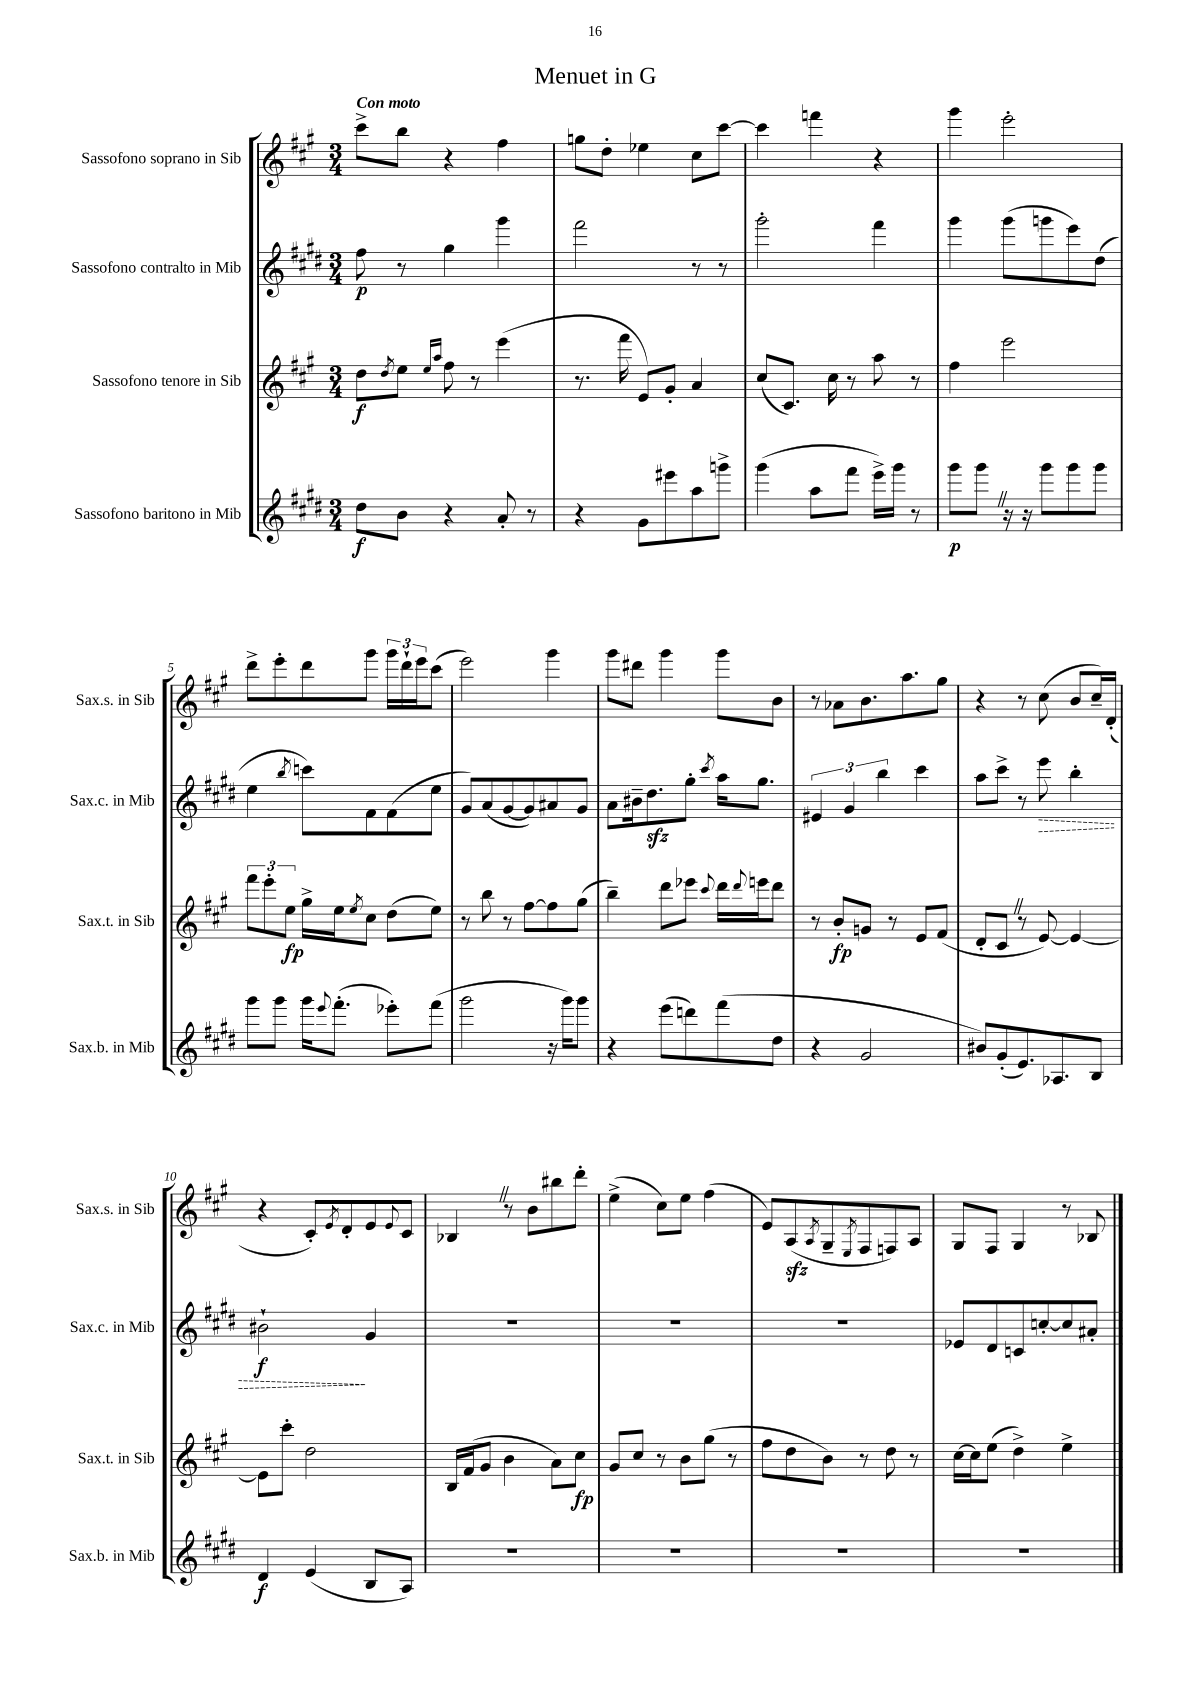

**kern	**kern	**kern	**kern
*staff4	*staff3	*staff2	*staff1
*clefG2	*clefG2	*clefG2	*clefG2
*k[f#c#g#d#]	*k[f#c#g#]	*k[f#c#g#d#]	*k[f#c#g#]
*M3/4	*M3/4	*M3/4	*M3/4
8dd#\L	8dd\L	8ff#\	8ccc#^\L
.	8qdd/	.	.
8b\J	8ee\J	8r	8bb\J
.	16qqee/LL	.	.
.	16qqaa/JJ	.	.
4r	8ff#\	4gg#\	4r
.	8r	.	.
8a'/	(4eee\	4ggg#\	4ff#\
8r	.	.	.
=	=	=	=
4r	8.r	2fff#\	8gg\L
.	.	.	8dd'\J
.	16fff#\	.	.
8g#\L	8e/L)	.	4ee-\
8eee#\	8g#'/J	.	.
8aa\	4a/	8r	8cc#\L
8ggg^\J	.	8r	[8ccc#\J
=	=	=	=
(4ggg#\	(8cc#/L	2ggg#'\	4ccc#\]
.	8.c#/J)	.	.
8aa\L	.	.	4fff\
.	16cc#\	.	.
8fff#\J	8r	.	.
16eee^\LL)	8aa\	4fff#\	4r
16ggg#\JJ	.	.	.
8r	8r	.	.
=	=	=	=
8ggg#\L	4ff#\	4ggg#\	4ggg#\
8ggg#\J	.	.	.
16r	2eee\	(8ggg#\L	2eee'\
16r	.	.	.
8ggg#\L	.	8ggg\	.
8ggg#\	.	8eee\)	.
8ggg#\J	.	(8dd#\J	.
=	=	=	=
8ggg#\L	12fff#\L	4ee\	8ddd^\L
.	12eee'\	.	.
8ggg#\J	.	.	8eee'\
.	12ee\J	.	.
.	.	8qbb/	.
16ggg#\LK	16gg#^\LL	8ccc\L)	8ddd\
8qqeee/	.	.	.
(8.fff#'\J	16ee\J	.	.
.	8qee/	.	.
.	8cc#\J	8f#\	8ggg#\J
8eee-'\L)	(8dd\L	(8f#\	24ggg#\LL
.	.	.	24ddd`\
.	.	.	24eee\J
(8fff#\J	8ee\J)	8ee\J	(8ccc#\J
=	=	=	=
2ggg#\	8r	8g#/L)	2eee\)
.	8bb\	(8a/	.
.	8r	[8g#/	.
.	[8ff#\L	8g#/])	.
16r	8ff#\]	8a#/	4ggg#\
16ggg#\LK)	.	.	.
8ggg#\J	(8gg#\J	8g#/J	.
=	=	=	=
4r	4bb~\)	8a\L	8ggg#\L
.	.	16b#~\k	8ddd#\J
.	.	8.dd#\	.
(8eee\L	8ddd\L	.	4ggg#\
8ddd\)	8eee-\J	8gg#'\J	.
.	8qqccc#/	8qccc#/	.
(8fff#\	16ddd\LL	16aa\LK	8ggg#\L
.	8qqddd/	.	.
.	16eee\J	8.gg#\J	.
8dd#\J	8ddd\J	.	8b\J
=	=	=	=
4r	8r	6e#/	8r
.	8b'/L	.	8a-\L
.	.	6g#/	.
2g#/	8g/J	.	8.b\
.	.	6bb\	.
.	8r	.	.
.	.	.	8.aa\
.	8e/L	4ccc#\	.
.	(8f#/J	.	8gg#\J
=	=	=	=
8b#/L)	8d'/L	8aa\L	4r
(8g#'/	8c#/J	8ccc#^\J	.
8.e/)	8r	8r	8r
.	[8e/)	8eee\	(8cc#\
8.A-/	.	.	.
.	4e/_	4bb'\	8b/L
8B/J	.	.	16cc#~/L)
.	.	.	(16d'/JJ
=	=	=	=
4d#/	8e\]L	2b#`\	4r
.	8ccc#'\J	.	.
(4e/	2dd\	.	8c#'/L)
.	.	.	8qe/
.	.	.	8d'/
8B/L	.	4g#/	8e/
.	.	.	8qqe/
8A/J)	.	.	8c#/J
=	=	=	=
2.r	16B/LL	2.r	4B-/
.	(16f#/J	.	.
.	8g#/J	.	.
.	4b\	.	8r
.	.	.	8b\L
.	8a\L)	.	8bb#\
.	8cc#\J	.	8ddd'\J
=	=	=	=
2.r	8g#/L	2.r	(4ee^\
.	8cc#/J	.	.
.	8r	.	8cc#\L)
.	8b\L	.	8ee\J
.	(8gg#\J	.	(4ff#\
.	8r	.	.
=	=	=	=
2.r	8ff#\L	2.r	8e/L)
.	8dd\	.	(8A/
.	.	.	8qA/
.	8b\J)	.	8G#~/
.	.	.	8qE/
.	8r	.	8F#/
.	8dd\	.	8F/)
.	8r	.	8A/J
=	=	=	=
2.r	[16cc#\LL	8e-/L	8G#/L
.	16cc#\]J	.	.
.	(8ee\J	8d#/	8F#/J
.	4dd^\)	8c/	4G#/
.	.	[8cc'/	.
.	4ee^\	8cc/]	8r
.	.	8a#'/J	8B-/
==	==	==	==
*-	*-	*-	*-
